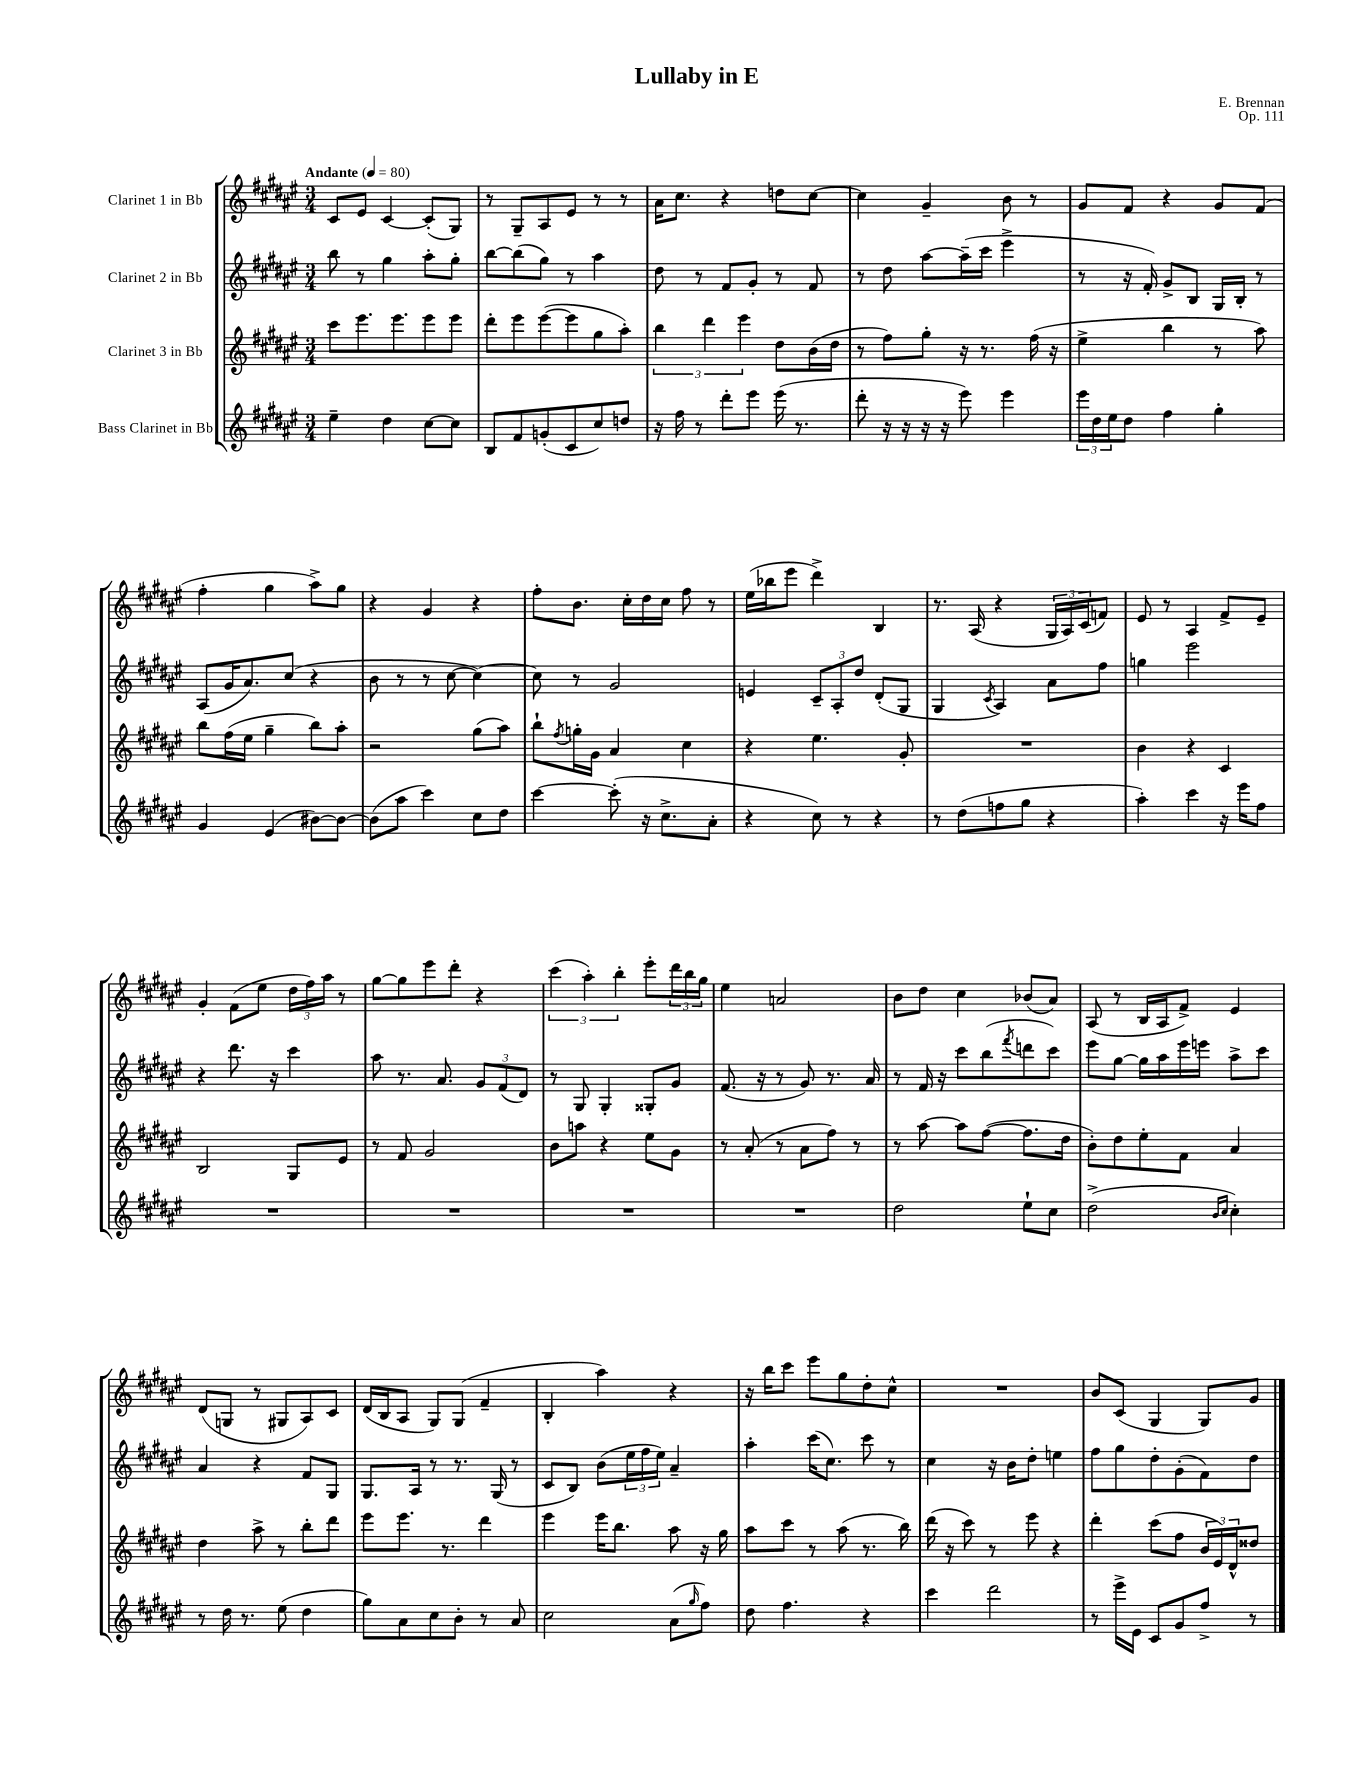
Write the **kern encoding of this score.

**kern	**kern	**kern	**kern
*part4	*part3	*part2	*part1
*staff4	*staff3	*staff2	*staff1
*I"Bass Clarinet in Bb	*I"Clarinet 3 in Bb	*I"Clarinet 2 in Bb	*I"Clarinet 1 in Bb
*clefG2	*clefG2	*clefG2	*clefG2
*k[f#c#g#d#a#e#]	*k[f#c#g#d#a#e#]	*k[f#c#g#d#a#e#]	*k[f#c#g#d#a#e#]
*M3/4	*M3/4	*M3/4	*M3/4
*MM80	*MM80	*MM80	*MM80
=1	=1	=1	=1
!	!	!	!LO:TX:a:B:t=Andante
4ee#~\	8ccc#\L	8bb\	8c#/L
.	8.eee#\	8r	8e#/J
4dd#\	.	4gg#\	[4c#/
.	8.eee#\	.	.
[8cc#\L	8eee#\	8aa#'\L	(8c#'/L]
8cc#\J]	8eee#\J	8gg#'\J	8G#/J)
=2	=2	=2	=2
8B/L	8ddd#'\L	[8bb\L	8r
8f#/	8eee#\	(8bb\]	8G#~/L
(8gn'/	([8eee#\	8gg#\J)	8A#/
8c#/	8eee#\]	8r	8e#/J
8cc#/)	8gg#\	4aa#\	8r
8ddn/J	8aa#'\J)	.	8r
=3	=3	=3	=3
16r	6bb\	8dd#\	16a#\KL
16ff#\	.	.	8.cc#\J
8r	.	8r	.
.	6ddd#\	.	.
8ddd#'\L	.	8f#/L	4r
.	6eee#\	.	.
8eee#\J	.	8g#'/J	.
(16eee#\	8dd#\L	8r	8ddn\L
8.r	.	.	.
.	(16b\L	8f#/	[8cc#\J
.	16dd#\JJ	.	.
=4	=4	=4	=4
8ddd#'\	8r	8r	4cc#\]
16r	8ff#\L)	8dd#\	.
16r	.	.	.
16r	8gg#'\J	[8aa#\L	4g#~/
16r	.	.	.
8eee#\)	16r	(16aa#~\L]	.
.	8.r	16ccc#\JJ	.
4eee#\	.	4eee#^\	8b\
.	(16ff#\	.	8r
.	16r	.	.
=5	=5	=5	=5
24eee#\LL	4ee#^\	8r	8g#/L
24dd#\	.	.	.
24ee#\J	.	.	.
8dd#\J	.	16r	8f#/J
.	.	16f#'/)	.
4ff#\	4bb\	8g#^/L	4r
.	.	8B/J	.
4gg#'\	8r	16G#/LL	8g#/L
.	.	16B'/JJ	.
.	8aa#\)	8r	(8f#/J
!!LO:LB:g=z
=6	=6	=6	=6
4g#/	8bb\L	(8A#/L	4ff#'\
.	(16ff#\L	16g#/K	.
.	16ee#\JJ	8.a#/)	.
(4e#/	4gg#~\	.	4gg#\
.	.	(8cc#/J	.
[8b#X\L)	8bb\L)	4r	8aa#^\L)
8b#\J_	8aa#'\J	.	8gg#\J
=7	=7	=7	=7
(8b#\L]	2r	8b\	4r
8aa#\J	.	8r	.
4ccc#\)	.	8r	4g#/
.	.	[8cc#\	.
8cc#\L	(8gg#\L	4cc#\_)	4r
8dd#\J	8aa#\J)	.	.
=8	=8	=8	=8
[4ccc#\	8bb`\L	8cc#\]	8ff#'\L
.	8qff#/	.	.
.	16ggn'\L	8r	8.b\J
.	16g#\JJ	.	.
(8ccc#'\]	4a#/	2g#/	.
.	.	.	16cc#'\LL
16r	.	.	16dd#\
8.cc#^\L	.	.	16cc#\JJ
.	4cc#\	.	8ff#\
8a#'\J	.	.	8r
=9	=9	=9	=9
4r	4r	4en/	(16ee#\LL
.	.	.	16bb-X\J
.	.	.	8eee#\J
8cc#\)	4.ee#\	12c#~/L	4ddd#^\)
.	.	12A#'/	.
8r	.	.	.
.	.	12dd#/J	.
4r	.	(8d#'/L	4B/
.	8g#'/	8G#/J	.
=10	=10	=10	=10
8r	2.r	4G#/	8.r
(8dd#\L	.	.	.
.	.	.	(16A#/
.	.	8qc#/	.
8ffn\	.	4A#/)	4r
8gg#\J	.	.	.
4r	.	8a#\L	24G#/LL
.	.	.	24A#/)
.	.	.	(24c#/J
.	.	8ff#\J	8fn/J)
=11	=11	=11	=11
4aa#'\)	4b\	4ggn\	8e#/
.	.	.	8r
4ccc#\	4r	2eee#\	4A#/
16r	4c#/	.	8f#^/L
16eee#\KL	.	.	.
8ff#\J	.	.	8e#~/J
!!LO:LB:g=z
=12	=12	=12	=12
2.r	2B/	4r	4g#'/
.	.	8.ddd#\	(8f#\L
.	.	.	8ee#\J
.	.	16r	.
.	8G#/L	4ccc#\	24dd#\LL
.	.	.	24ff#\)
.	.	.	24aa#\JJ
.	8e#/J	.	8r
=13	=13	=13	=13
2.r	8r	8aa#\	[8gg#\L
.	8f#/	8.r	8gg#\]
.	2g#/	.	8eee#\
.	.	8.a#/	.
.	.	.	8ddd#'\J
.	.	12g#/L	4r
.	.	(12f#/	.
.	.	12d#/J)	.
=14	=14	=14	=14
2.r	8b\L	8r	(6ccc#\
.	8aan\J	8G#/	.
.	.	.	6aa#'\)
.	4r	4G#'/	.
.	.	.	6bb'\
.	8ee#\L	8G##X'/L	8eee#'\L
.	8g#\J	8g#/J	24ddd#\L
.	.	.	24bb\
.	.	.	24gg#\JJ
=15	=15	=15	=15
2.r	8r	(8.f#/	4ee#\
.	(8a#'/	.	.
.	.	16r	.
.	8r	8r	2an/
.	8a#\L	8g#/)	.
.	8ff#\J)	8.r	.
.	8r	.	.
.	.	16a#/	.
=16	=16	=16	=16
2dd#\	8r	8r	8b\L
.	[8aa#\	16f#/	8dd#\J
.	.	16r	.
.	8aa#\L]	8ccc#\L	4cc#\
.	([8ff#\J	(8bb\	.
.	.	8qfff#/	.
8ee#`\L	8.ff#\L]	8dddn\	(8b-X/L
8cc#\J	.	8ccc#\J)	8a#/J)
.	16dd#\Jk	.	.
=17	=17	=17	=17
(2dd#^\	8b'\L)	8eee#\L	(8A#/
.	8dd#\	[8gg#\J	8r
.	8ee#'\	16gg#\LL]	16B/LL
.	.	16aa#\	16A#/J
.	8f#\J	16eee#\	8f#^/J)
.	.	16eeen\JJ	.
16qqb/LL	.	.	.
16qqcc#/JJ	.	.	.
4cc#'\)	4a#/	8aa#^\L	4e#/
.	.	8ccc#\J	.
!!LO:LB:g=z
=18	=18	=18	=18
8r	4dd#\	4a#/	(8d#/L
16dd#\	.	.	8Gn/J
8.r	.	.	.
.	8aa#^\	4r	8r
(8ee#\	8r	.	8G#X/L
4dd#\	8bb'\L	8f#/L	8A#/)
.	8ddd#\J	8G#/J	8c#/J
=19	=19	=19	=19
8gg#\L)	8eee#\L	8.G#/L	(16d#/LL
.	.	.	16B/J
8a#\	8.eee#\J	.	8A#/J
.	.	16A#/Jk	.
8cc#\	.	8r	8G#/L)
.	8.r	.	.
8b'\J	.	8.r	(8G#/J
8r	4ddd#\	.	4f#~/
.	.	(16G#/	.
8a#/	.	8r	.
=20	=20	=20	=20
2cc#\	4eee#\	8c#/L	4B'/
.	.	8B/J)	.
.	16eee#\KL	(8b\L	4aa#\)
.	8.bb\J	.	.
.	.	24ee#\L	.
.	.	24ff#\	.
.	.	24ee#\JJ)	.
(8a#\L	8aa#\	4a#~/	4r
16qqgg#/	.	.	.
8ff#\J)	16r	.	.
.	16gg#\	.	.
=21	=21	=21	=21
8dd#\	8aa#\L	4aa#'\	16r
.	.	.	16bb\KL
4.ff#\	8ccc#\J	.	8ccc#\J
.	8r	(16ccc#\KL	8eee#\L
.	.	8.cc#\J)	.
.	(8aa#\	.	8gg#\
4r	8.r	8ccc#\	8dd#'\
.	.	8r	8cc#^^\J
.	16bb\)	.	.
=22	=22	=22	=22
4ccc#\	(16ddd#\	4cc#\	2.r
.	16r	.	.
.	8ccc#\)	.	.
2ddd#\	8r	16r	.
.	.	16b\KL	.
.	8eee#\	8dd#'\J	.
.	4r	4een\	.
=23	=23	=23	=23
8r	4ddd#'\	8ff#\L	8b/L
16eee#^\LL	.	8gg#\	(8c#/J
16e#\JJ	.	.	.
8c#/L	(8ccc#\L	8dd#'\	4G#/
8g#/	8ff#\J	(8g#'\	.
8ff#^/J	24b/LL	8f#\)	8G#/L)
.	24e#/)	.	.
.	24d#^^/J	.	.
8r	8dd##X/J	8dd#\J	8g#/J
==	==	==	==
*-	*-	*-	*-
